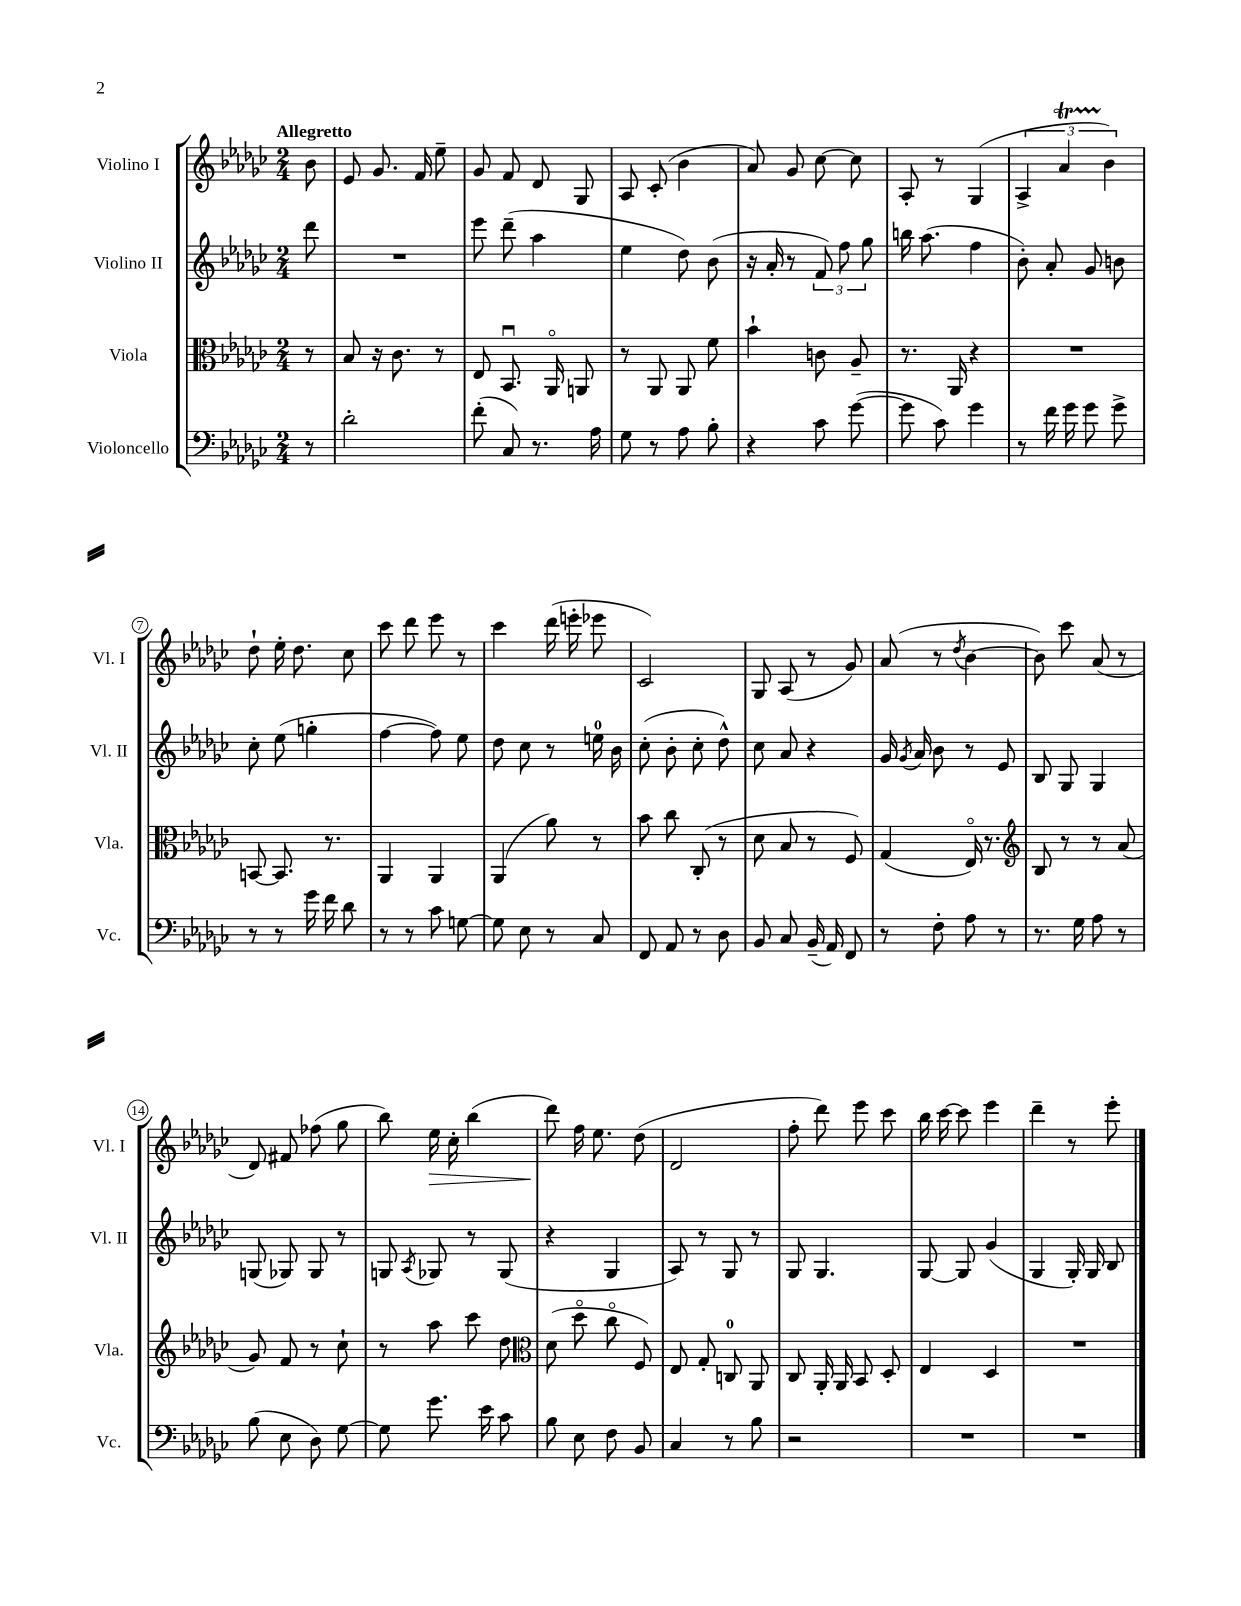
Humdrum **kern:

**kern	**kern	**kern	**kern
*staff4	*staff3	*staff2	*staff1
*clefF4	*clefC3	*clefG2	*clefG2
*k[b-e-a-d-g-c-]	*k[b-e-a-d-g-c-]	*k[b-e-a-d-g-c-]	*k[b-e-a-d-g-c-]
*M2/4	*M2/4	*M2/4	*M2/4
8r	8r	8ddd-	8b-
=	=	=	=
2d-'	8B-	2r	8e-
.	16r	.	8.g-
.	8.c-	.	.
.	.	.	16f
.	8r	.	8ee-~
=	=	=	=
(8f'	8E-	8eee-	8g-
8C-)	8.BB-u	(8ddd-~	8f
8.r	.	4aa-	8d-
.	16AA-o	.	.
.	8AA	.	8G-
16A-	.	.	.
=	=	=	=
8G-	8r	4ee-	8A-
8r	8AA-	.	(8c-'
8A-	8AA-	8dd-)	4b-
8B-'	8f	(8b-	.
=	=	=	=
4r	4b-`	16r	8a-)
.	.	16a-'	.
.	.	8r	8g-
8c-	8c	12f)	[8cc-
.	.	12ff	.
([8g-	8A-~	.	8cc-]
.	.	12gg-	.
=	=	=	=
8g-]	8.r	16bb	8A-'
.	.	(8.aa-	.
8c-)	.	.	8r
.	16AA-	.	.
4g-	4r	4ff	(4G-
=	=	=	=
8r	2r	8b-')	6A-^
16f	.	8a-'	.
.	.	.	6a-
16g-	.	.	.
8g-	.	8g-	.
.	.	.	6b-)
8g-^	.	8b	.
=	=	=	=
8r	[8BB	8cc-'	8dd-`
8r	8.BB]	(8ee-	16ee-'
.	.	.	8.dd-
16g-	.	4gg'	.
16f	8.r	.	.
8d-	.	.	8cc-
=	=	=	=
8r	4AA-	[4ff	8ccc-
8r	.	.	8ddd-
8c-	4AA-	8ff])	8eee-
[8G	.	8ee-	8r
=	=	=	=
8G]	(4AA-	8dd-	4ccc-
8E-	.	8cc-	.
8r	8a-)	8r	(16ddd-
.	.	.	16eee'
8C-	8r	16ee	8eee-
.	.	16b-	.
=	=	=	=
8FF	8b-	(8cc-'	2c-)
8AA-	8cc-	8b-'	.
8r	(8C-'	8cc-'	.
8D-	8r	8dd-^^)	.
=	=	=	=
8BB-	8d-	8cc-	8G-
8C-	8B-	8a-	(8A-
(16BB-~	8r	4r	8r
16AA-)	.	.	.
8FF	8F)	.	8g-)
=	=	=	=
8r	(4G-	16g-	(8a-
.	.	8qg-	.
.	.	16a-	.
8F'	.	8b-	8r
.	.	.	8qdd-
8A-	16E-o)	8r	[4b-
.	8.r	.	.
8r	.	8e-	.
=	=	=	=
*	*clefG2	*	*
8.r	8B-	8B-	8b-])
.	8r	8G-	8ccc-
16G-	.	.	.
8A-	8r	4G-	(8a-
8r	(8a-	.	8r
=	=	=	=
(8B-	8g-)	(8G	8d-)
8E-	8f	8G-)	8f#
8D-)	8r	8G-	(8ff-
[8G-	8cc-`	8r	8gg-
=	=	=	=
8G-]	8r	8G	8bb-)
.	.	8qA-	.
8.g-	8aa-	8G-	16ee-
.	.	.	16cc-'
.	8ccc-	8r	(4bb-
16e-	.	.	.
8c-	8dd-	(8G-	.
=	=	=	=
*	*clefC3	*	*
8B-	(8d-	4r	8ddd-)
8E-	8dd-o	.	16ff
.	.	.	8.ee-
8F	8cc-o	4G-	.
8BB-	8F)	.	(8dd-
=	=	=	=
4C-	8E-	8A-)	2d-
.	8G-'	8r	.
8r	8C	8G-	.
8B-	8AA-	8r	.
=	=	=	=
2r	8C-	8G-	8ff'
.	16AA-'	4.G-	8ddd-)
.	16AA-	.	.
.	8BB-	.	8eee-
.	8D-'	.	8ccc-
=	=	=	=
2r	4E-	[8G-	16bb-
.	.	.	[16ccc-
.	.	8G-]	8ccc-]
.	4D-	(4g-	4eee-
=	=	=	=
2r	2r	4G-	4ddd-~
.	.	16G-')	8r
.	.	16G-	.
.	.	8B-	8eee-'
==	==	==	==
*-	*-	*-	*-
